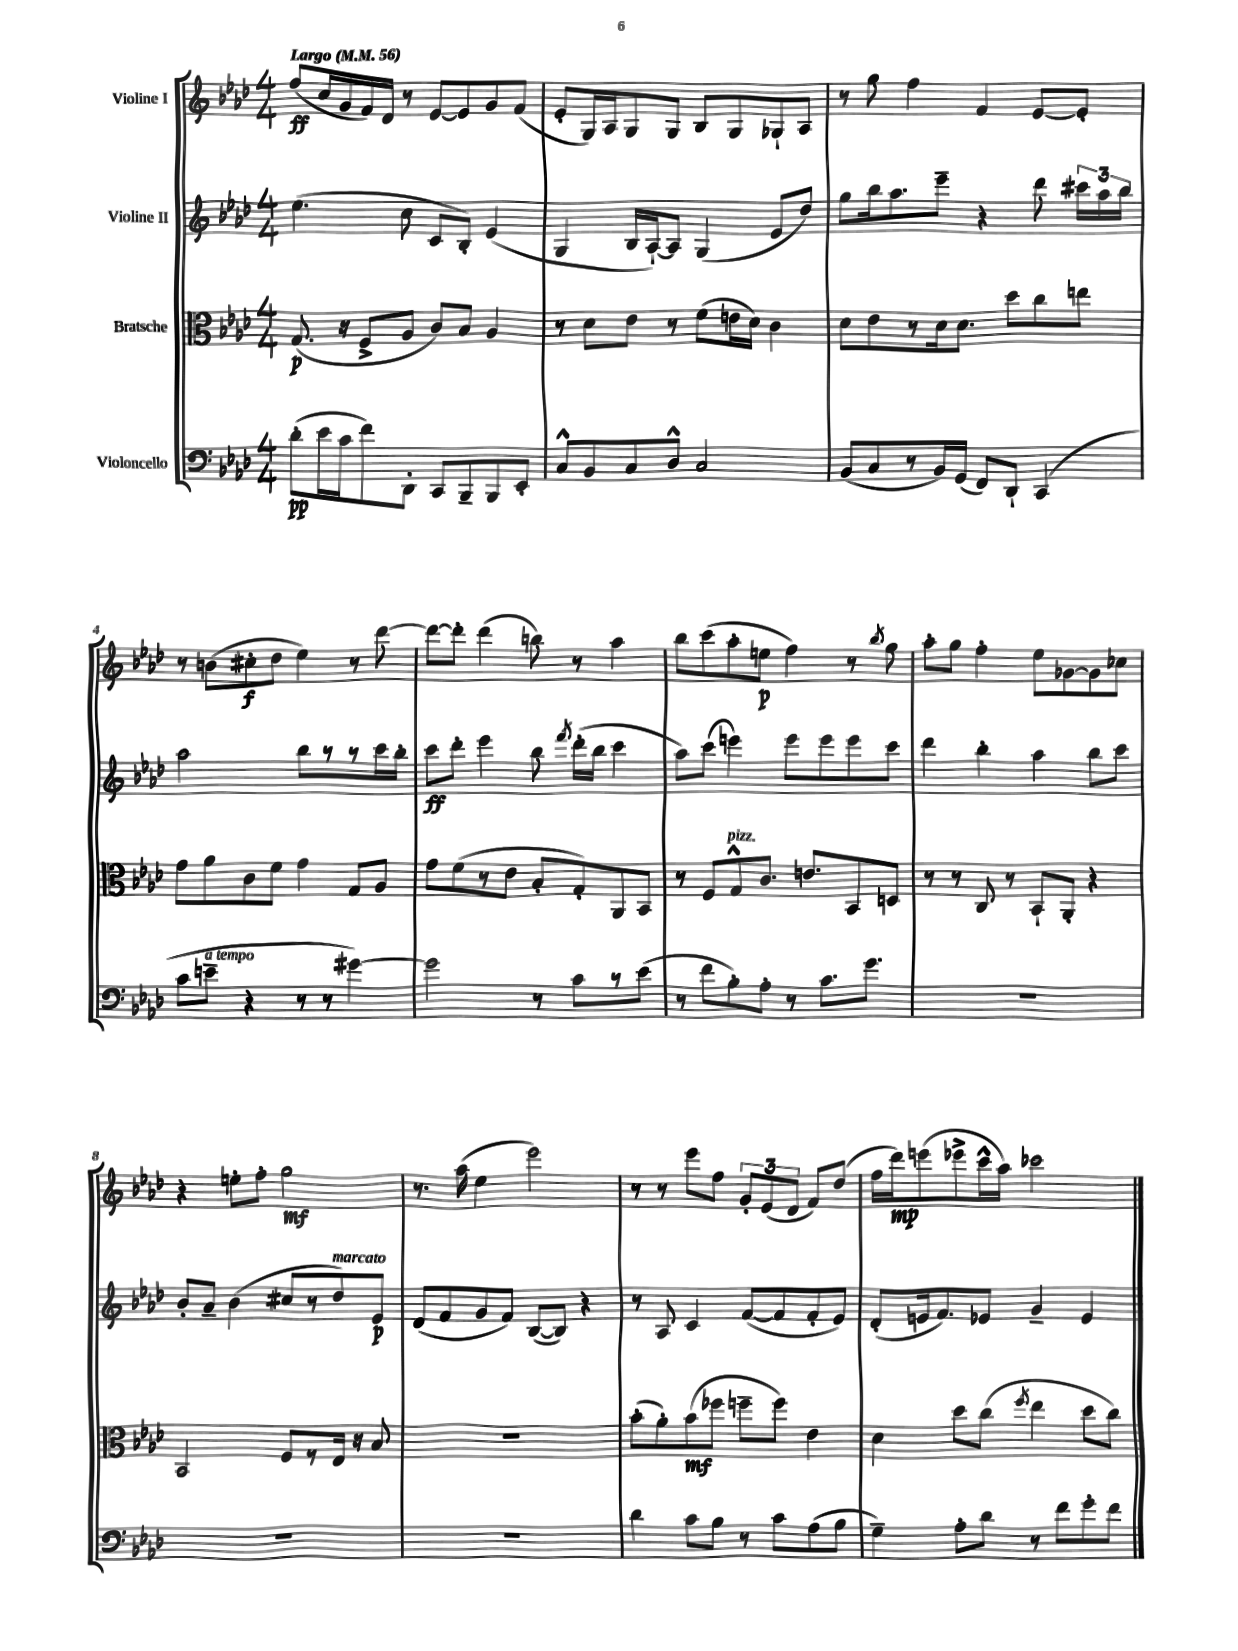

**kern	**dynam	**kern	**dynam	**kern	**dynam	**kern	**dynam
*part4	*part4	*part3	*part3	*part2	*part2	*part1	*part1
*staff4	*staff4	*staff3	*staff3	*staff2	*staff2	*staff1	*staff1
*I"Violoncello	*	*I"Bratsche	*	*I"Violine II	*	*I"Violine I	*
*clefF4	*	*clefC3	*	*clefG2	*	*clefG2	*
*k[b-e-a-d-]	*	*k[b-e-a-d-]	*	*k[b-e-a-d-]	*	*k[b-e-a-d-]	*
*M4/4	*	*M4/4	*	*M4/4	*	*M4/4	*
*MM56	*	*MM56	*	*MM56	*	*MM56	*
=1	=1	=1	=1	=1	=1	=1	=1
!	!	!	!	!	!	!LO:TX:a:B:t=Largo	!
(8d-'\L	pp	(8.G/	p	(4.ee-\	.	(8ff/L	ff
16e-\L	.	.	.	.	.	16cc/L	.
16c\J	.	16r	.	.	.	16g/	.
8f\)	.	8F^/L	.	.	.	16f/)	.
.	.	.	.	.	.	16d-/JJ	.
8DD-'\J	.	8A-/J	.	8cc\	.	8r	.
8CC/L	.	8c/L)	.	8c/L	.	[8e-/L	.
8BBB-~/	.	8B-/J	.	8B-'/J)	.	8e-/]	.
8BBB-/	.	4A-/	.	(4e-/	.	8g/	.
8EE-'/J	.	.	.	.	.	(8f/J	.
=2	=2	=2	=2	=2	=2	=2	=2
8C^^/L	.	8r	.	4G/	.	8e-'/L	.
8BB-/	.	8d-\L	.	.	.	16G/L)	.
.	.	.	.	.	.	16A-/J	.
8C/	.	8e-\J	.	16B-/LL	.	8G/	.
.	.	.	.	[16A-`/J)	.	.	.
8D-^^/J	.	8r	.	8A-/J]	.	8G/J	.
2C/	.	(8f\L	.	(4G/	.	8B-/L	.
.	.	16en\L	.	.	.	8G/	.
.	.	16d-\JJ)	.	.	.	.	.
.	.	4c\	.	8e-/L	.	8G-X`/	.
.	.	.	.	8dd-/J)	.	8A-/J	.
=3	=3	=3	=3	=3	=3	=3	=3
(8BB-/L	.	8d-\L	.	8gg\L	.	8r	.
8C/	.	8e-\	.	16bb-\k	.	8gg\	.
.	.	.	.	8.aa-\	.	.	.
8r	.	8r	.	.	.	4ff\	.
16BB-/L)	.	16d-\k	.	8eee-~\J	.	.	.
(16GG/JJ	.	8.d-\J	.	.	.	.	.
8FF/L)	.	.	.	4r	.	4f/	.
8DD-`/J	.	8dd-\L	.	.	.	.	.
(4CC/	.	8cc\	.	8ddd-\	.	[8e-/L	.
.	.	8een\J	.	24ccc#X\LL	.	8e-'/J]	.
.	.	.	.	24aa-\	.	.	.
.	.	.	.	24bb-\JJ	.	.	.
!!LO:LB:g=z
=4	=4	=4	=4	=4	=4	=4	=4
8c\L	.	8g\L	.	2aa-\	.	8r	.
!LO:TX:a:i:t=a tempo	!	!	!	!	!	!	!
8en~\J	.	8a-\	.	.	.	(8bn\L	.
4r	.	8c\	.	.	.	8cc#X'\	f
.	.	8f\J	.	.	.	8dd-\J	.
8r	.	4g\	.	8bb-\L	.	4ee-\)	.
8r	.	.	.	8r	.	.	.
[4g#X\)	.	8G/L	.	8r	.	8r	.
.	.	8A-/J	.	16ccc\L	.	[8ddd-\	.
.	.	.	.	16bb-'\JJ	.	.	.
=5	=5	=5	=5	=5	=5	=5	=5
2g#\]	.	8g\L	.	8ccc\L	ff	8ddd-\L_	.
.	.	(8f\	.	8ddd-'\J	.	8ddd-'\J]	.
.	.	8r	.	4eee-\	.	(4ddd-\	.
.	.	8e-\J	.	.	.	.	.
8r	.	8B-'/L	.	8bb-\	.	8bbn\)	.
.	.	.	.	8qfff/	.	.	.
8c\L	.	8G'/)	.	(16ddd-'\LL	.	8r	.
.	.	.	.	16bb-\JJ	.	.	.
8r	.	8AA-/	.	4ccc\	.	4aa-\	.
(8e-\J	.	8BB-/J	.	.	.	.	.
=6	=6	=6	=6	=6	=6	=6	=6
8r	.	8r	.	8aa-\L)	.	8bb-\L	.
8f\L	.	8F/L	.	(8ccc\J	.	(8ccc\	.
!	!	!LO:TX:a:i:t=pizz.	!	!	!	!	!
8B-'\)	.	8G^^/	.	4eeen\)	.	8aa-'\	.
8A-'\J	.	8.c/J	.	.	.	8een\J	p
8r	.	.	.	8eee\L	.	4ff\)	.
.	.	8.en/L	.	.	.	.	.
8.c\L	.	.	.	8eee\	.	.	.
.	.	8BB-/	.	8eee\	.	8r	.
8.g\J	.	.	.	.	.	.	.
.	.	.	.	.	.	8qbb-/	.
.	.	8Dn/J	.	8ccc\J	.	8gg\	.
=7	=7	=7	=7	=7	=7	=7	=7
1r	.	8r	.	4ddd-\	.	8aa-'\L	.
.	.	8r	.	.	.	8gg\J	.
.	.	8C/	.	4bb-'\	.	4ff'\	.
.	.	8r	.	.	.	.	.
.	.	8BB-`/L	.	4aa-\	.	8ee-\L	.
.	.	8AA-'/J	.	.	.	[8g-X\	.
.	.	4r	.	8bb-\L	.	8g-\]	.
.	.	.	.	8ccc\J	.	8cc-X\J	.
!!LO:LB:g=z
=8	=8	=8	=8	=8	=8	=8	=8
1r	.	2BB-/	.	8b-'/L	.	4r	.
.	.	.	.	8a-~/J	.	.	.
.	.	.	.	(4b-\	.	8een'\L	.
.	.	.	.	.	.	8ff'\J	.
.	.	8F/L	.	8cc#X/L	.	2gg\	mf
.	.	8r	.	8r	.	.	.
!	!	!	!	!LO:TX:a:i:t=marcato	!	!	!
.	.	16E-/Jk	.	8dd-/)	.	.	.
.	.	16r	.	.	.	.	.
.	.	8B-/	.	8e-/J	p	.	.
=9	=9	=9	=9	=9	=9	=9	=9
1r	.	1r	.	(8d-/L	.	8.r	.
.	.	.	.	8f/	.	.	.
.	.	.	.	.	.	(16aa-\	.
.	.	.	.	8g/	.	4ee-\	.
.	.	.	.	8f/J)	.	.	.
.	.	.	.	([8B-/L	.	2eee-\)	.
.	.	.	.	8B-/J])	.	.	.
.	.	.	.	4r	.	.	.
=10	=10	=10	=10	=10	=10	=10	=10
4d-\	.	(8b-'\L	.	8r	.	8r	.
.	.	8a-'\)	.	8A-/	.	8r	.
8c\L	.	(8b-\	mf	4c/	.	8eee-\L	.
8B-\J	.	8ff-X\J	.	.	.	8ff\J	.
8r	.	8ffn~\L	.	([8f/L	.	12g'/L	.
.	.	.	.	.	.	(12e-/	.
8c\L	.	8ff\J)	.	8f/]	.	.	.
.	.	.	.	.	.	12d-/J	.
(8A-\	.	4e-\	.	8f'/	.	8f/L)	.
8B-\J	.	.	.	8e-/J)	.	(8dd-/J	.
=11	=11	=11	=11	=11	=11	=11	=11
4G~\)	.	4d-\	.	(8d-'/L	.	16ff\LL	.
.	.	.	.	.	.	16ddd-\J)	mp
.	.	.	.	16en/k	.	(8eeen\	.
.	.	.	.	8.f/)	.	.	.
8A-'\L	.	8dd-\L	.	.	.	8eee-X^\	.
8d-\J	.	(8cc\J	.	8e-X/J	.	16ccc^^\L	.
.	.	.	.	.	.	16aa-\JJ)	.
.	.	8qff/	.	.	.	.	.
8r	.	4ee-\	.	4g~/	.	2ccc-X\	.
8f\L	.	.	.	.	.	.	.
8g'\	.	8dd-\L	.	4e-/	.	.	.
8f\J	.	8cc\J)	.	.	.	.	.
==	==	==	==	==	==	==	==
*-	*-	*-	*-	*-	*-	*-	*-
